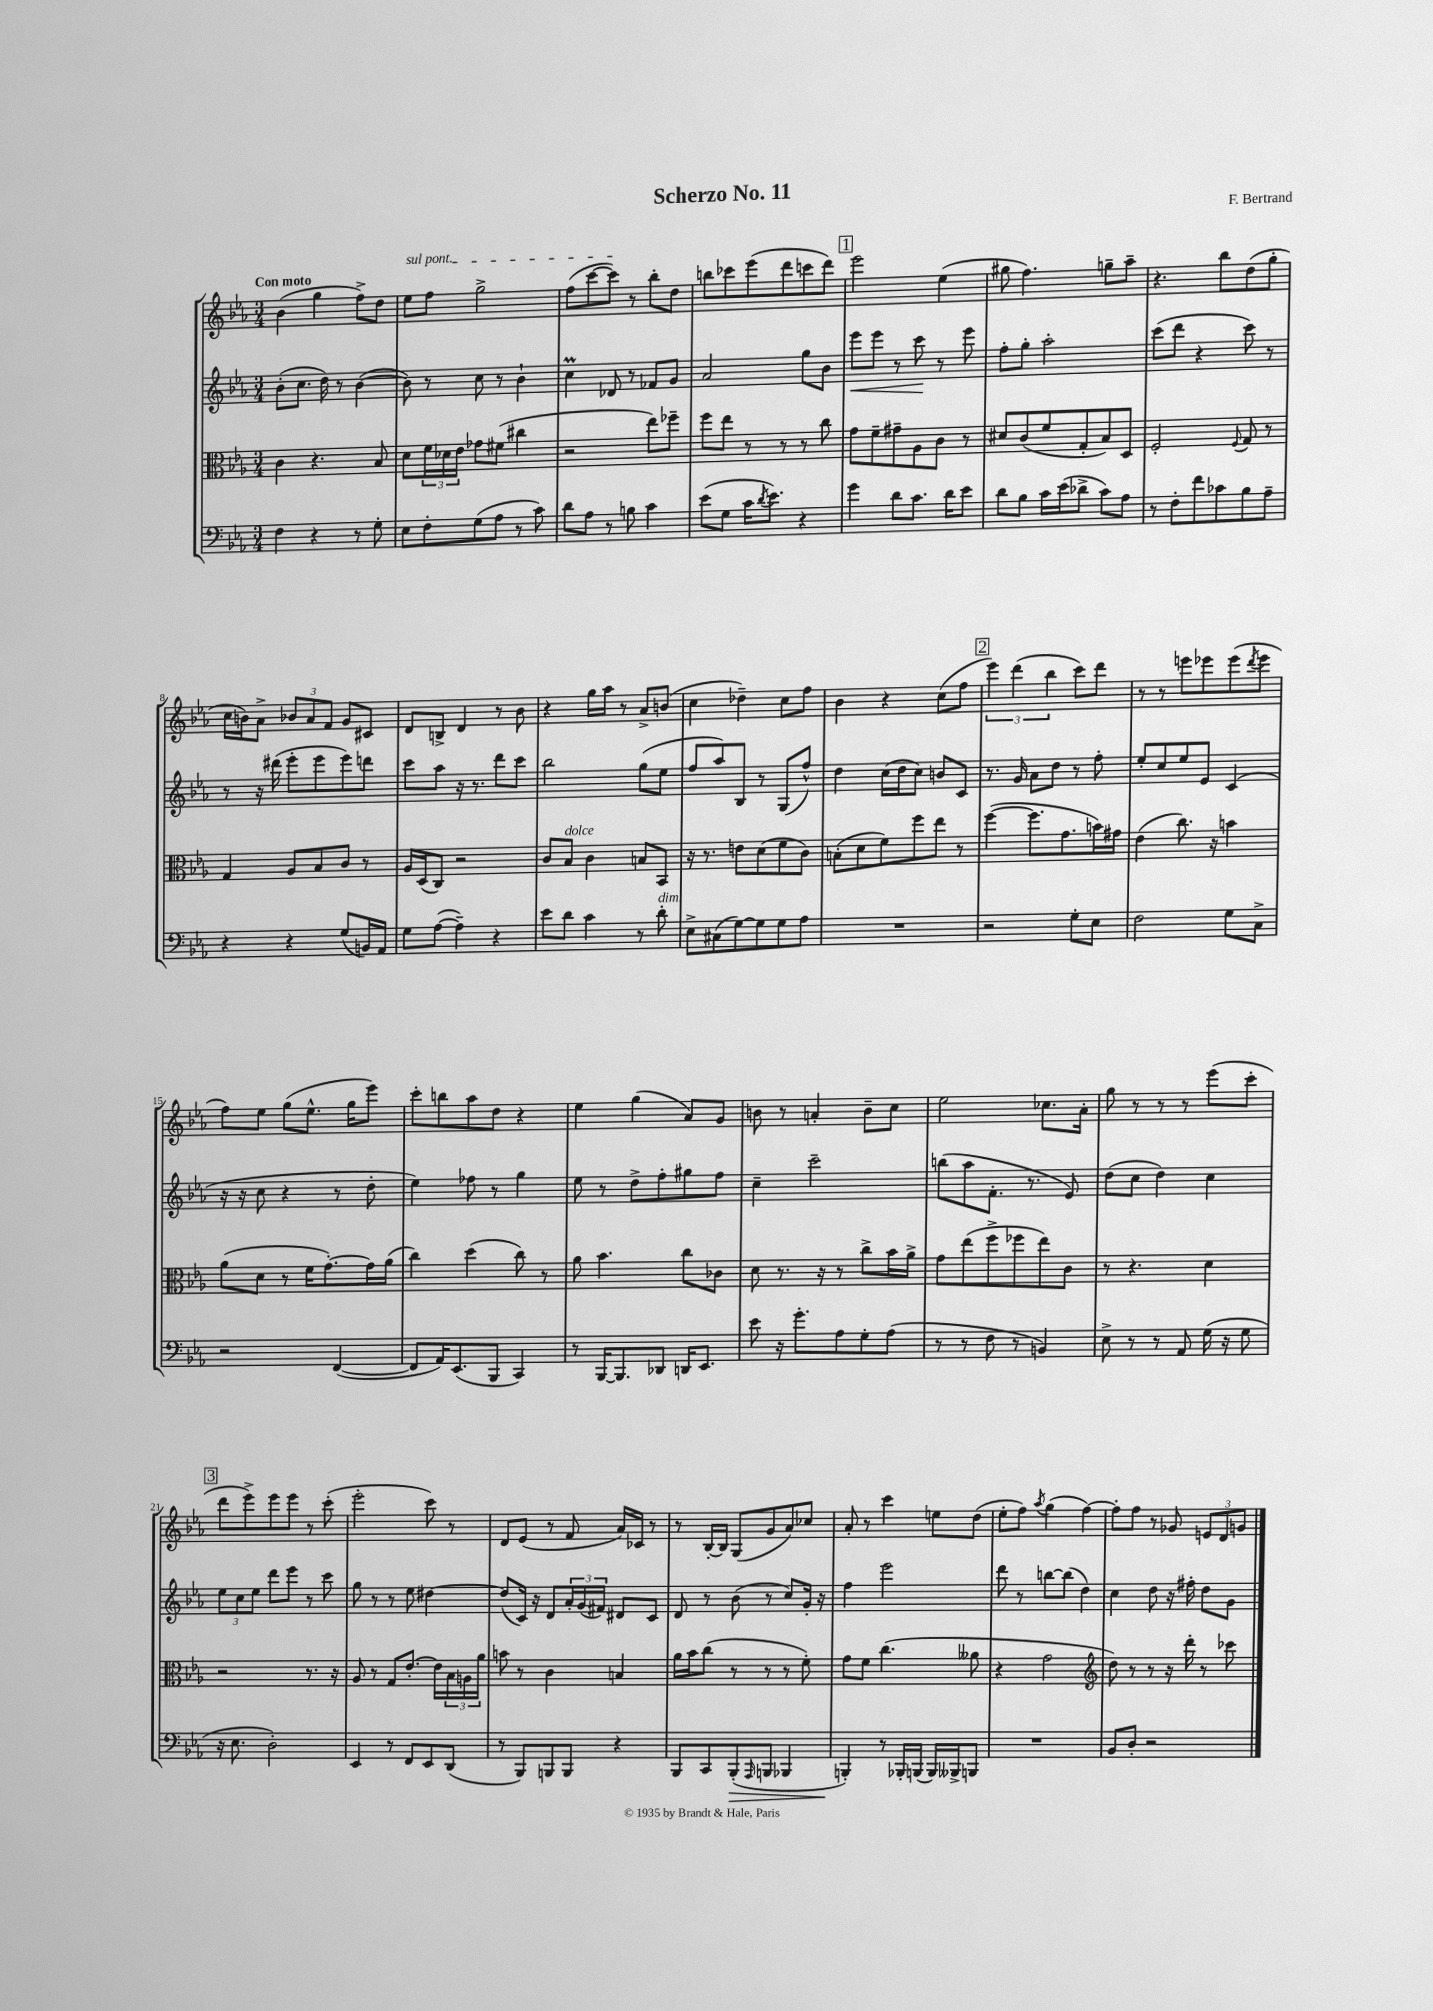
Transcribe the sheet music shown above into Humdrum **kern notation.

**kern	**kern	**kern	**kern
*staff4	*staff3	*staff2	*staff1
*clefF4	*clefC3	*clefG2	*clefG2
*k[b-e-a-]	*k[b-e-a-]	*k[b-e-a-]	*k[b-e-a-]
*M3/4	*M3/4	*M3/4	*M3/4
4F	4c	(8b-'	(4b-
.	.	8.cc	.
4r	4.r	.	4gg
.	.	16dd)	.
.	.	8r	.
8r	.	([4b-	8ff^)
8G'	8B-	.	8dd
=	=	=	=
8E-	8d	8b-])	8ee-
8F'	24f	8r	8ff
.	24d-	.	.
.	24e-	.	.
(8G	8g-	8cc	2gg^
8A-	(8f#	8r	.
8r	4cc#	4b-`	.
8c)	.	.	.
=	=	=	=
8d	2r	4cc	(8ff
8A-	.	.	[8ccc
8r	.	8d-	8ccc])
8B	.	8r	8r
4c	8ee-)	8f-	8bb-'
.	8ff-~	8g	8dd
=	=	=	=
(8e-	8ff	2a-	8bb
8G	8ee-	.	8ccc-
16c	8r	.	(8eee-
8qd	.	.	.
8.e-)	.	.	.
.	8r	.	8ddd
4r	8r	8gg	8ccc
.	8cc	8b-	8ddd)
=	=	=	=
4g	8g	8eee-	2eee-
.	8f~	8eee-	.
8d	8g#~	8r	.
8.c	8A-	8ccc	.
.	8c	8r	(4ee-
16d	.	.	.
8e-	8r	8eee-	.
=	=	=	=
8d	8d#	8ff'	8gg#
8B-	(8c	8gg'	4.ff)
16c	8f	2aa-'	.
(16e-	.	.	.
8d-^	8G'	.	.
8c)	8B-)	.	8gg~
8A-	8D	.	8aa-~
=	=	=	=
8r	2F'	(8ccc	4.r
8F'	.	8ddd	.
8f	.	4r	.
8c-	.	.	8bb-
.	8qqF	.	.
8B-	8G	8ccc)	(8dd
8A-~	8r	8r	8gg'
=	=	=	=
4r	4G	8r	16cc
.	.	.	16b)
.	.	16r	8a-^
.	.	(16ddd#	.
4r	8A-	8eee-'	12b-
.	.	.	12a-
.	8B-	8eee-	.
.	.	.	12f
(8G	8c	8eee-)	8g
16BB)	8r	8ddd	8c#
16AA-	.	.	.
=	=	=	=
8G	16A-	8ccc	8d
.	(16D	.	.
([8A-	8C)	8aa-	8B^
4A-~])	2r	16r	4d
.	.	8.r	.
4r	.	8ddd	8r
.	.	8ccc	8b-
=	=	=	=
8e-	8c	2bb-	4r
8d	8B-	.	.
4c	4c	.	16gg
.	.	.	16aa-
.	.	.	8r
8r	8B	(8gg	8a-^
8d'	8BB-	8ee-	(8b
=	=	=	=
8E-^	16r	8ff	4cc
.	8.r	.	.
(8C#	.	8aa-)	.
[8G)	8e	8B-	4dd-~)
8G]	(8d	8r	.
8G	8f	(8G	8cc
8A-	8c)	8ff^^)	8ff
=	=	=	=
2.r	(8B'	4dd	4b-
.	8d	.	.
.	8f)	(16cc	4r
.	.	16dd	.
.	8ff	8cc)	.
.	8ee-	8b	(8cc
.	8r	8c	8ff
=	=	=	=
2r	([4ff	8.r	6eee-)
.	.	.	(6ddd
.	.	16g	.
.	8.ff]	8a-	.
.	.	.	6bb-
.	.	8dd	.
.	8.g	.	.
8G'	.	8r	8ccc)
8E-	16b)	8ff'	8ddd
.	16g#	.	.
=	=	=	=
2F	(4e-	8ee-'	8r
.	.	8cc	8r
.	8.cc)	8ee-	8eee
.	.	8e-	8eee-
.	16r	.	.
8G	4b	(4c	(8eee-
.	.	.	8qddd
8C^	.	.	8eee-
=	=	=	=
2r	(8a-	16r	8ff)
.	.	16r	.
.	8d	8cc	8ee-
.	8r	4r	(8gg
.	16f	.	8.ee-^^
.	[8.g')	.	.
([4FF	.	8r	.
.	.	.	16gg
.	16g]	8dd'	8eee-)
.	(16a-	.	.
=	=	=	=
8FF]	4cc)	4ee-)	8ccc'
16AA-)	.	.	8bb
(8.EE-	.	.	.
.	(4dd	8ff-	8aa-
8BBB-	.	8r	8dd
4CC)	8cc)	4gg	4r
.	8r	.	.
=	=	=	=
8r	8a-	8ee-	4ee-
[16BBB-	4.b-	8r	.
8.BBB-]	.	.	.
.	.	8dd^	(4gg
8DD-	.	8ff'	.
16DD	8cc	8gg#	8a-)
8.EE-	.	.	.
.	8c-	8ff	8g
=	=	=	=
8e-	8d	4cc~	8b
16r	8.r	.	8r
8.g'	.	.	.
.	.	2ccc~	4a'
.	16r	.	.
8A-	8r	.	.
8G'	8cc^	.	8b~
(8A-	16b-	.	8cc
.	16a-^	.	.
=	=	=	=
8r	8g	(8bb	2ee-
8r	(8ee-	8aa-	.
8F	8ff^	8.f'	.
8r	8ff-	.	.
.	.	8.r	.
4BB)	8ee-)	.	8.cc-
.	8c	8e-)	.
.	.	.	16a-'
=	=	=	=
8E-^	8r	(8dd	8gg
8r	4.r	8cc	8r
8r	.	4dd)	8r
8AA-	.	.	8r
(16G	4d	4cc	(8eee-
16r	.	.	.
8G	.	.	8ccc'
=	=	=	=
16r	2r	12ee-	8ddd
8.E-	.	.	.
.	.	12cc	.
.	.	.	8eee-^)
.	.	12ee-	.
2D')	.	8ddd	8eee-
.	.	8eee-	8eee-
.	8.r	8r	8r
.	.	8ccc	(8ccc'
.	16r	.	.
=	=	=	=
4EE-	8A-	8gg	2eee-'
.	8r	8r	.
8r	8G	8r	.
8FF	[8.e-'	8ee-	.
8EE-	.	[4dd#	8ccc)
.	16e-]	.	.
(8DD	24B-	.	8r
.	24A	.	.
.	24a-	.	.
=	=	=	=
8r	8b	(8dd#]	8d
8BBB-)	8r	16c)	(8e-
.	.	16r	.
8BBB	4c	8d	8r
8BBB	.	24a-'	8f
.	.	(24g	.
.	.	24f#)	.
4r	4B	8d#	16a-)
.	.	.	16c-
.	.	8c	8r
=	=	=	=
8BBB-	16a-	8d	8r
.	16b-	.	.
8CC	(8cc	8r	[16B-'
.	.	.	16B-]
(8BBB-'	8r	(8b-	(8G
16qqAAA-	.	.	.
8BBB	8r	8r	8g
4BBB-	8r	8cc)	8a-)
.	8f')	16g'	8cc-
.	.	16r	.
=	=	=	=
4BBB')	8g	4ff	8a-'
.	8f	.	8r
8r	(4.cc	2eee-	4ccc
16BBB-'	.	.	.
(16BBB	.	.	.
16BBB)	.	.	8ee
16BBB--^	.	.	.
8BBB	8a--	.	(8dd
=	=	=	=
2.r	4r	8ddd	8ee-'
.	.	8r	8ff)
.	.	.	8qaa-
.	2g	[8bb	(4gg
.	.	(8bb]	.
.	.	4dd)	[4ff)
=	=	=	=
*	*clefG2	*	*
8BB-	8dd)	4cc	8ff']
8D'	8r	.	8ff
2r	8r	8dd	8r
.	16r	16r	8g-
.	16ddd'	16ff#'	.
.	8r	8dd	12e
.	.	.	12d
.	8ccc-	8g	.
.	.	.	12g
==	==	==	==
*-	*-	*-	*-
